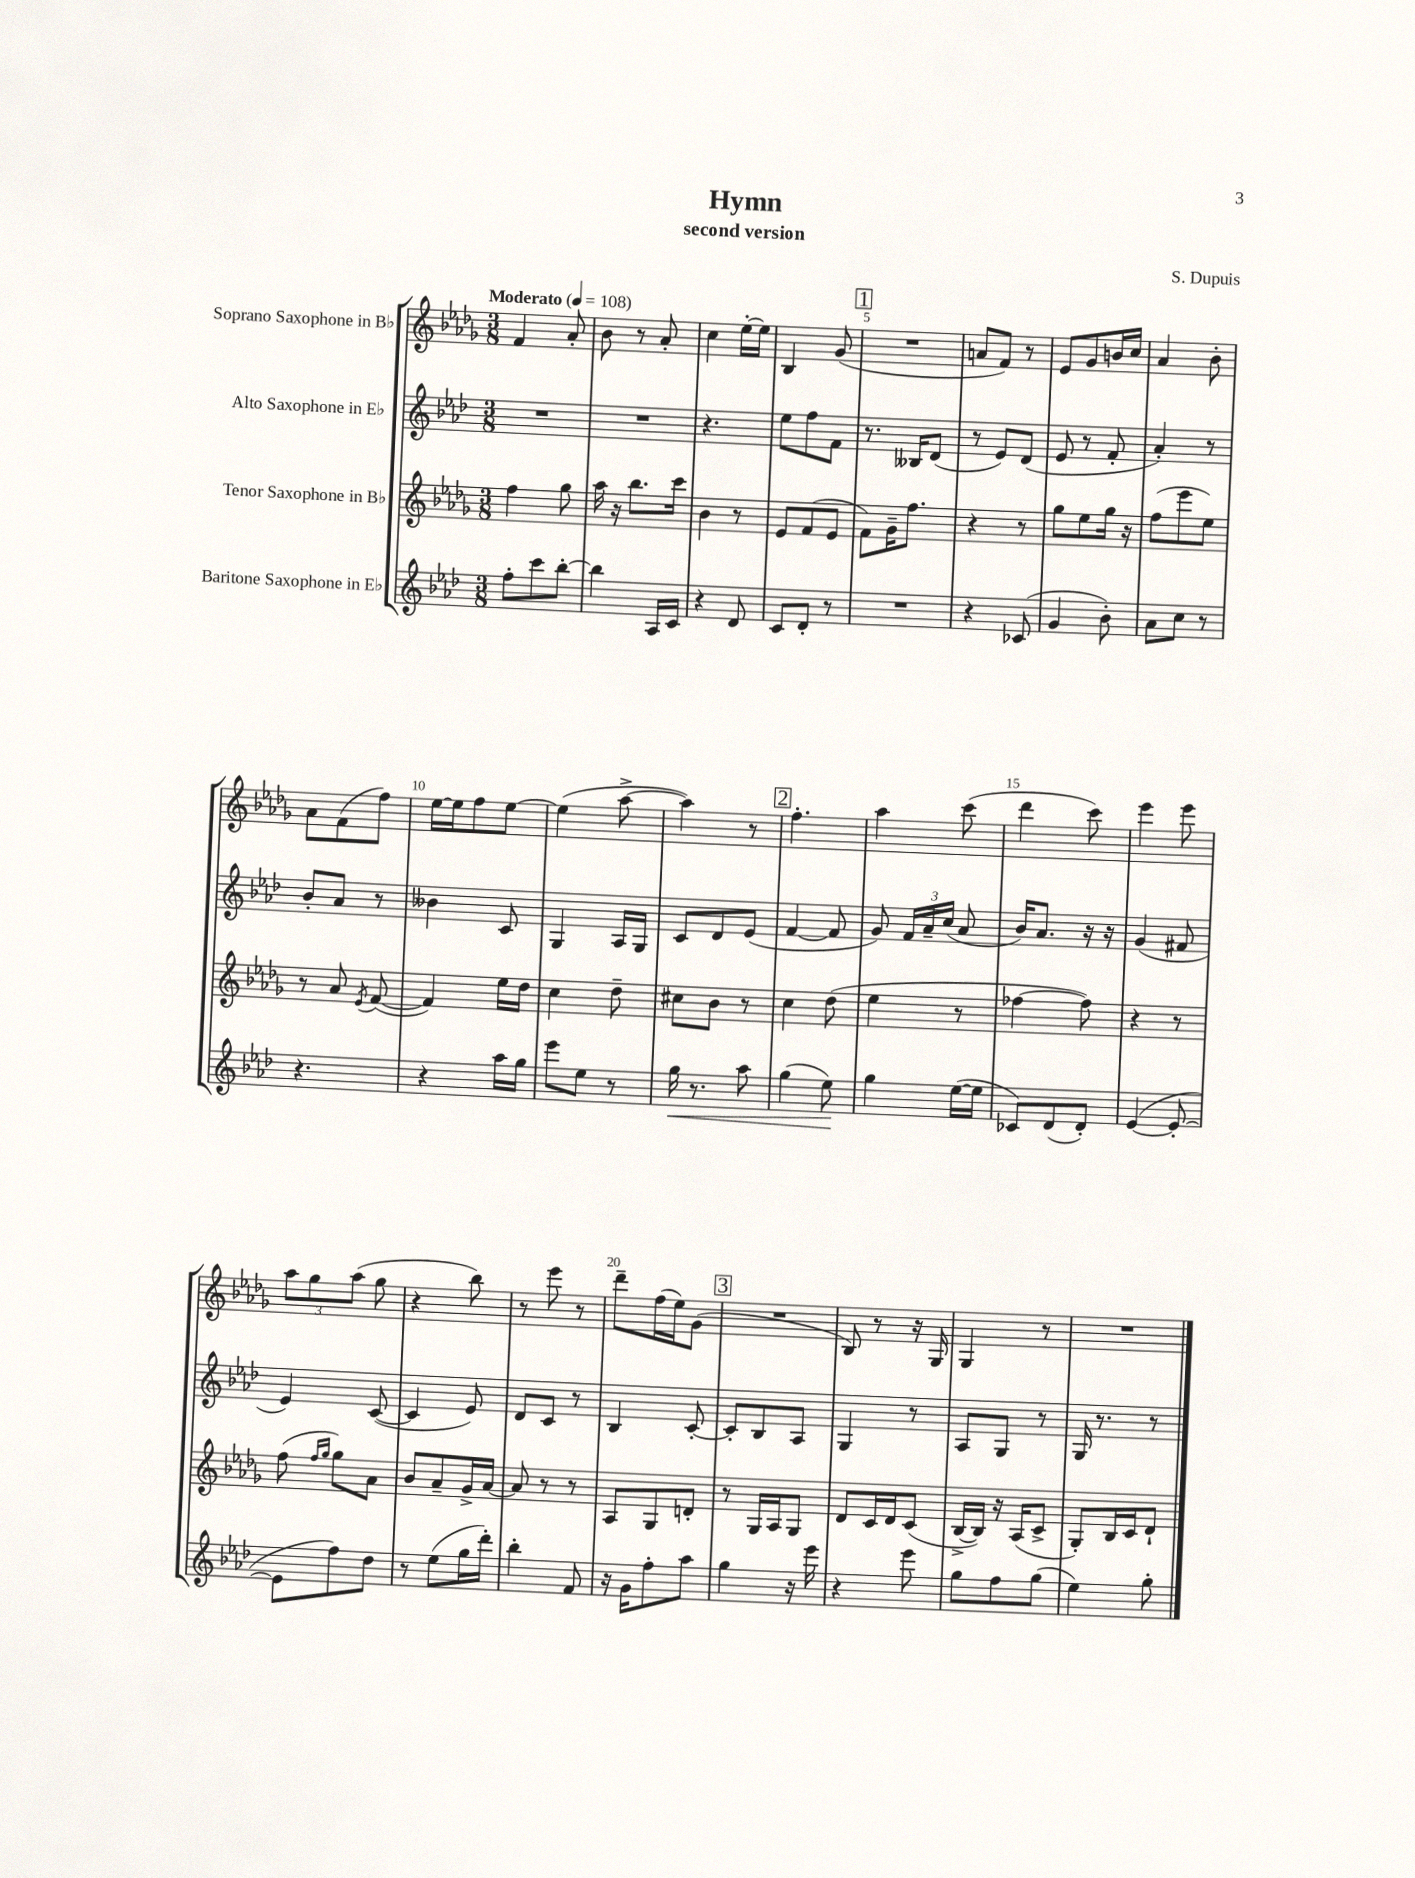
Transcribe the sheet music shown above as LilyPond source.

\header { title = "Hymn" composer = "S. Dupuis" subtitle = "second version" }
<<
\new StaffGroup <<
\new Staff = "s0" \with { instrumentName = "Soprano Saxophone in Bb" } {
    \clef treble \key des \major \numericTimeSignature \time 3/8 \tempo "Moderato" 4 = 108
    \autoBeamOff f'4 aes'8-. |
    bes'8 r8 aes'8-. |
    c''4 ees''16[~-. ees''16] |
    bes4 ges'8( |
    \mark \markup { \box "1" } R4. |
    a'8[ f'8]) r8 |
    ees'8[ ges'8 b'16 c''16] |
    aes'4 bes'8-. |
    aes'8[ f'8( f''8]) |
    ees''16[~ ees''16 f''8 ees''8]~ |
    ees''4( aes''8~-> |
    aes''4) r8 |
    \mark \markup { \box "2" } f''4.-. |
    aes''4 c'''8( |
    des'''4 c'''8) |
    ees'''4 ees'''8 |
    \tuplet 3/2 { aes''8[ ges''8 aes''8]( } ges''8 |
    r4 bes''8) |
    r8 ees'''8 r8 |
    des'''8[-- f''16( ees''16) ges'8]( |
    \mark \markup { \box "3" } R4. |
    bes8) r8 r16 ges16 |
    ges4 r8 |
    R4. \bar "|." |
}
\new Staff = "s1" \with { instrumentName = "Alto Saxophone in Eb" } {
    \clef treble \key aes \major \numericTimeSignature \time 3/8
    \autoBeamOff R4. |
    R4. |
    r4. |
    ees''8[ f''8 f'8] |
    \mark \markup { \box "1" } r8. beses16[ des'8]( |
    r8 ees'8[) des'8]( |
    ees'8 r8 f'8-. |
    aes'4-.) r8 |
    bes'8[-. aes'8] r8 |
    beses'4 c'8 |
    g4 aes16[ g16] |
    c'8[ des'8 ees'8]( |
    \mark \markup { \box "2" } f'4~ f'8 |
    g'8) \tuplet 3/2 { f'16[ aes'16-- c''16]( } aes'8 |
    bes'16[) aes'8.] r16 r16 |
    g'4( fis'8 |
    ees'4) c'8~( |
    c'4 ees'8) |
    des'8[ c'8] r8 |
    bes4 c'8~-. |
    \mark \markup { \box "3" } c'8[-. bes8 aes8] |
    g4 r8 |
    aes8[ g8] r8 |
    g16 r8. r8 \bar "|." |
}
\new Staff = "s2" \with { instrumentName = "Tenor Saxophone in Bb" } {
    \clef treble \key des \major \numericTimeSignature \time 3/8
    \autoBeamOff f''4 ges''8 |
    aes''16 r16 bes''8.[ c'''16] |
    bes'4 r8 |
    ees'8[ f'8( ees'8] |
    \mark \markup { \box "1" } f'8[) ges'16-- f''8.] |
    r4 r8 |
    ges''8[ ees''8 ges''16] r16 |
    f''8[( ees'''8 ees''8]) |
    r8 aes'8 \acciaccatura { ees'8 } f'8~( |
    f'4) ees''16[ des''16] |
    c''4 des''8-- |
    cis''8[ bes'8] r8 |
    \mark \markup { \box "2" } c''4 des''8( |
    ees''4 r8 |
    fes''4~ fes''8) |
    r4 r8 |
    f''8( \grace { f''16[ ges''16] } ges''8[) aes'8] |
    bes'8[ aes'8-- ges'16-> aes'16]~ |
    aes'8 r8 r8 |
    aes8[ ges8 d'8]-. |
    \mark \markup { \box "3" } r8 ges16[ aes16 ges8] |
    des'8[ c'16 des'16 c'8]( |
    bes16[~-> bes16]) r16 aes16[( c'8]-> |
    ges8[-.) bes16 c'16 des'8]-! \bar "|." |
}
\new Staff = "s3" \with { instrumentName = "Baritone Saxophone in Eb" } {
    \clef treble \key aes \major \numericTimeSignature \time 3/8
    \autoBeamOff f''8[-. c'''8 bes''8]~-. |
    bes''4 aes16[ c'16] |
    r4 des'8 |
    c'8[ des'8]-. r8 |
    \mark \markup { \box "1" } R4. |
    r4 ces'8( |
    g'4 bes'8-.) |
    aes'8[ c''8] r8 |
    r4. |
    r4 aes''16[ g''16] |
    ees'''8[ ees''8] r8 |
    g''16\< r8. aes''8 |
    \mark \markup { \box "2" } g''4( ees''8\!) |
    g''4 ees''16[~( ees''16] |
    ces'8[) des'8( des'8]-.) |
    ees'4~( ees'8~-. |
    ees'8[ f''8) des''8] |
    r8 ees''8[( g''16 des'''16]-.) |
    bes''4-. f'8 |
    r16 g'16[ f''8-. aes''8] |
    \mark \markup { \box "3" } g''4 r16 ees'''16 |
    r4 ees'''8 |
    g''8[ f''8 g''8]( |
    ees''4) g''8-. \bar "|." |
}
>>
>>
\layout { \context { \Score \override BarNumber.break-visibility = ##(#f #t #t) barNumberVisibility = #(every-nth-bar-number-visible 5) } }
